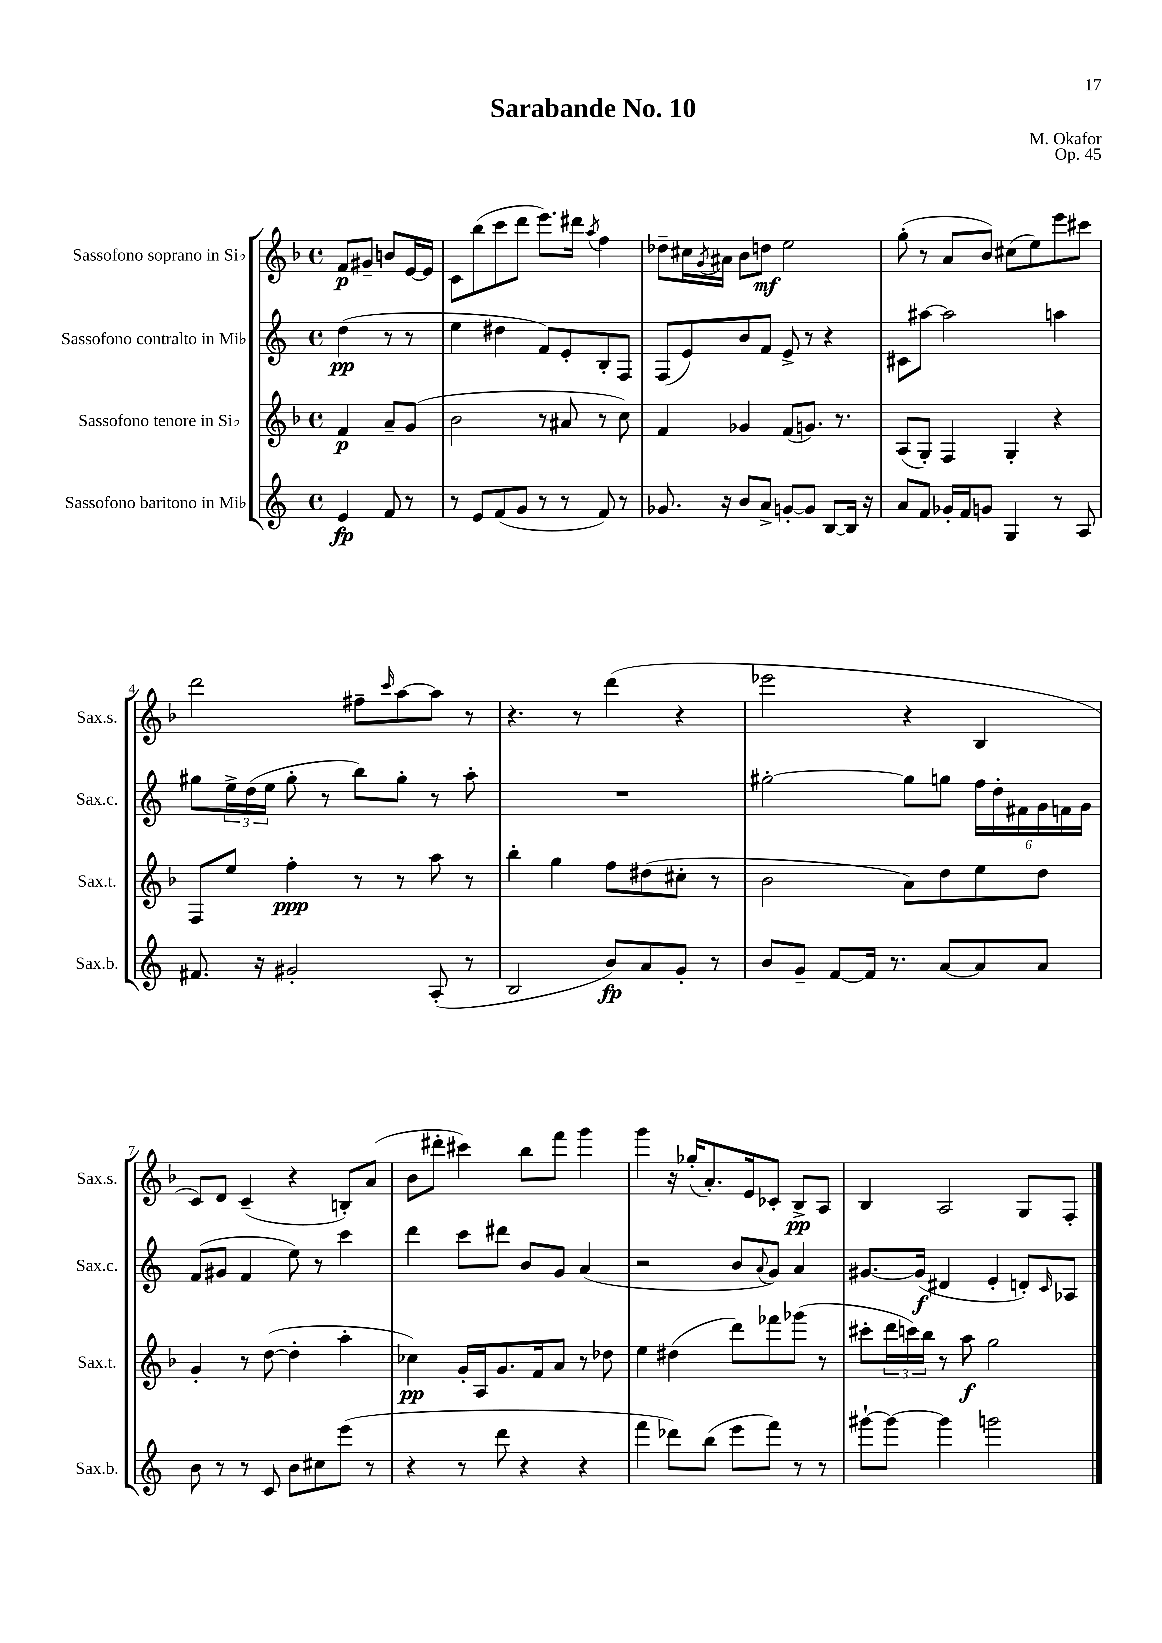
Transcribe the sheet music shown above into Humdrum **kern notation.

**kern	**kern	**kern	**kern
*staff4	*staff3	*staff2	*staff1
*clefG2	*clefG2	*clefG2	*clefG2
*k[]	*k[b-]	*k[]	*k[b-]
*M4/4	*M4/4	*M4/4	*M4/4
*met(c)	*met(c)	*met(c)	*met(c)
4e	4f	(4dd	8f
.	.	.	8g#~
8f	8a~	8r	8b
8r	(8g	8r	[16e
.	.	.	16e]
=	=	=	=
8r	2b-	4ee	8c
8e	.	.	(8bb-
(8f	.	4dd#	8ccc
8g	.	.	8ddd
8r	8r	8f)	8.eee)
8r	8a#	8e'	.
.	.	.	16ddd#
.	.	.	8qaa
8f)	8r	8B'	4ff
8r	8cc)	8F	.
=	=	=	=
8.g-	4f	(8F	8dd-~
.	.	8e)	16cc#
.	.	.	8qg
16r	.	.	16a#
8b	4g-	8b	8b-
8a^	.	8f	8dd
[8g'	(8f	8e^	2ee
8g]	8.g)	8r	.
[8B	.	4r	.
.	8.r	.	.
16B]	.	.	.
16r	.	.	.
=	=	=	=
8a	(8A	8c#	(8gg'
8f	8G')	[8aa#	8r
16g-'	4F	2aa#]	8a
16f	.	.	.
8g	.	.	8b-)
4G	4G'	.	(8cc#
.	.	.	8ee)
8r	4r	4aa	8eee
8A	.	.	8ccc#
=	=	=	=
8.f#	8F	8gg#	2ddd
.	8ee	24ee^	.
.	.	(24dd	.
16r	.	.	.
.	.	24ee	.
2g#'	4ff'	8gg#'	.
.	.	8r	.
.	8r	8bb)	8ff#~
.	.	.	16qqccc
.	8r	8gg#'	[8aa
(8A'	8aa	8r	8aa]
8r	8r	8aa'	8r
=	=	=	=
2B	4bb-'	1r	4.r
.	4gg	.	.
.	.	.	8r
8b)	8ff	.	(4ddd
8a	(8dd#	.	.
8g'	8cc#'	.	4r
8r	8r	.	.
=	=	=	=
8b	2b-	[2gg#'	2eee-
8g~	.	.	.
[8f	.	.	.
16f]	.	.	.
8.r	.	.	.
.	8a)	8gg#]	4r
[8a	8dd	8gg	.
8a]	8ee	24ff	4B-
.	.	24dd'	.
.	.	24f#	.
8a	8dd	24g	.
.	.	24f	.
.	.	24g	.
=	=	=	=
8b	4g'	(8f	8c)
8r	.	8g#	8d
8r	8r	4f	(4c~
8c	([8dd	.	.
8b	4dd']	8ee)	4r
8cc#	.	8r	.
(8eee	4aa'	4ccc	8B')
8r	.	.	(8a
=	=	=	=
4r	4cc-)	4ddd	8b-
.	.	.	8ddd#'
8r	16g'	8ccc	4ccc#)
.	16A	.	.
8ddd	8.g	8ddd#	.
4r	.	8b	8bb-
.	16f	.	.
.	8a	8g	8fff
4r	8r	(4a	4ggg
.	8dd-	.	.
=	=	=	=
4fff	4ee	2r	4ggg
8ddd-)	(4dd#	.	16r
.	.	.	(16gg-'
(8bb	.	.	8.a')
8eee	8ddd)	8b	.
.	.	.	16e
.	.	8qqa	.
8fff)	8fff-	8g)	8c-'
8r	(8ggg-	4a	8B-^
8r	8r	.	8A
=	=	=	=
[8ggg#`	8ccc#'	[8.g#	4B-
8ggg#_	24ddd	.	.
.	24ccc)	.	.
.	.	(16g#]	.
.	24bb-	.	.
4ggg#]	8r	4d#	2A
.	8aa	.	.
2ggg	2gg	4e'	.
.	.	8d')	8G
.	.	16qqc	.
.	.	8A-	8F'
==	==	==	==
*-	*-	*-	*-
